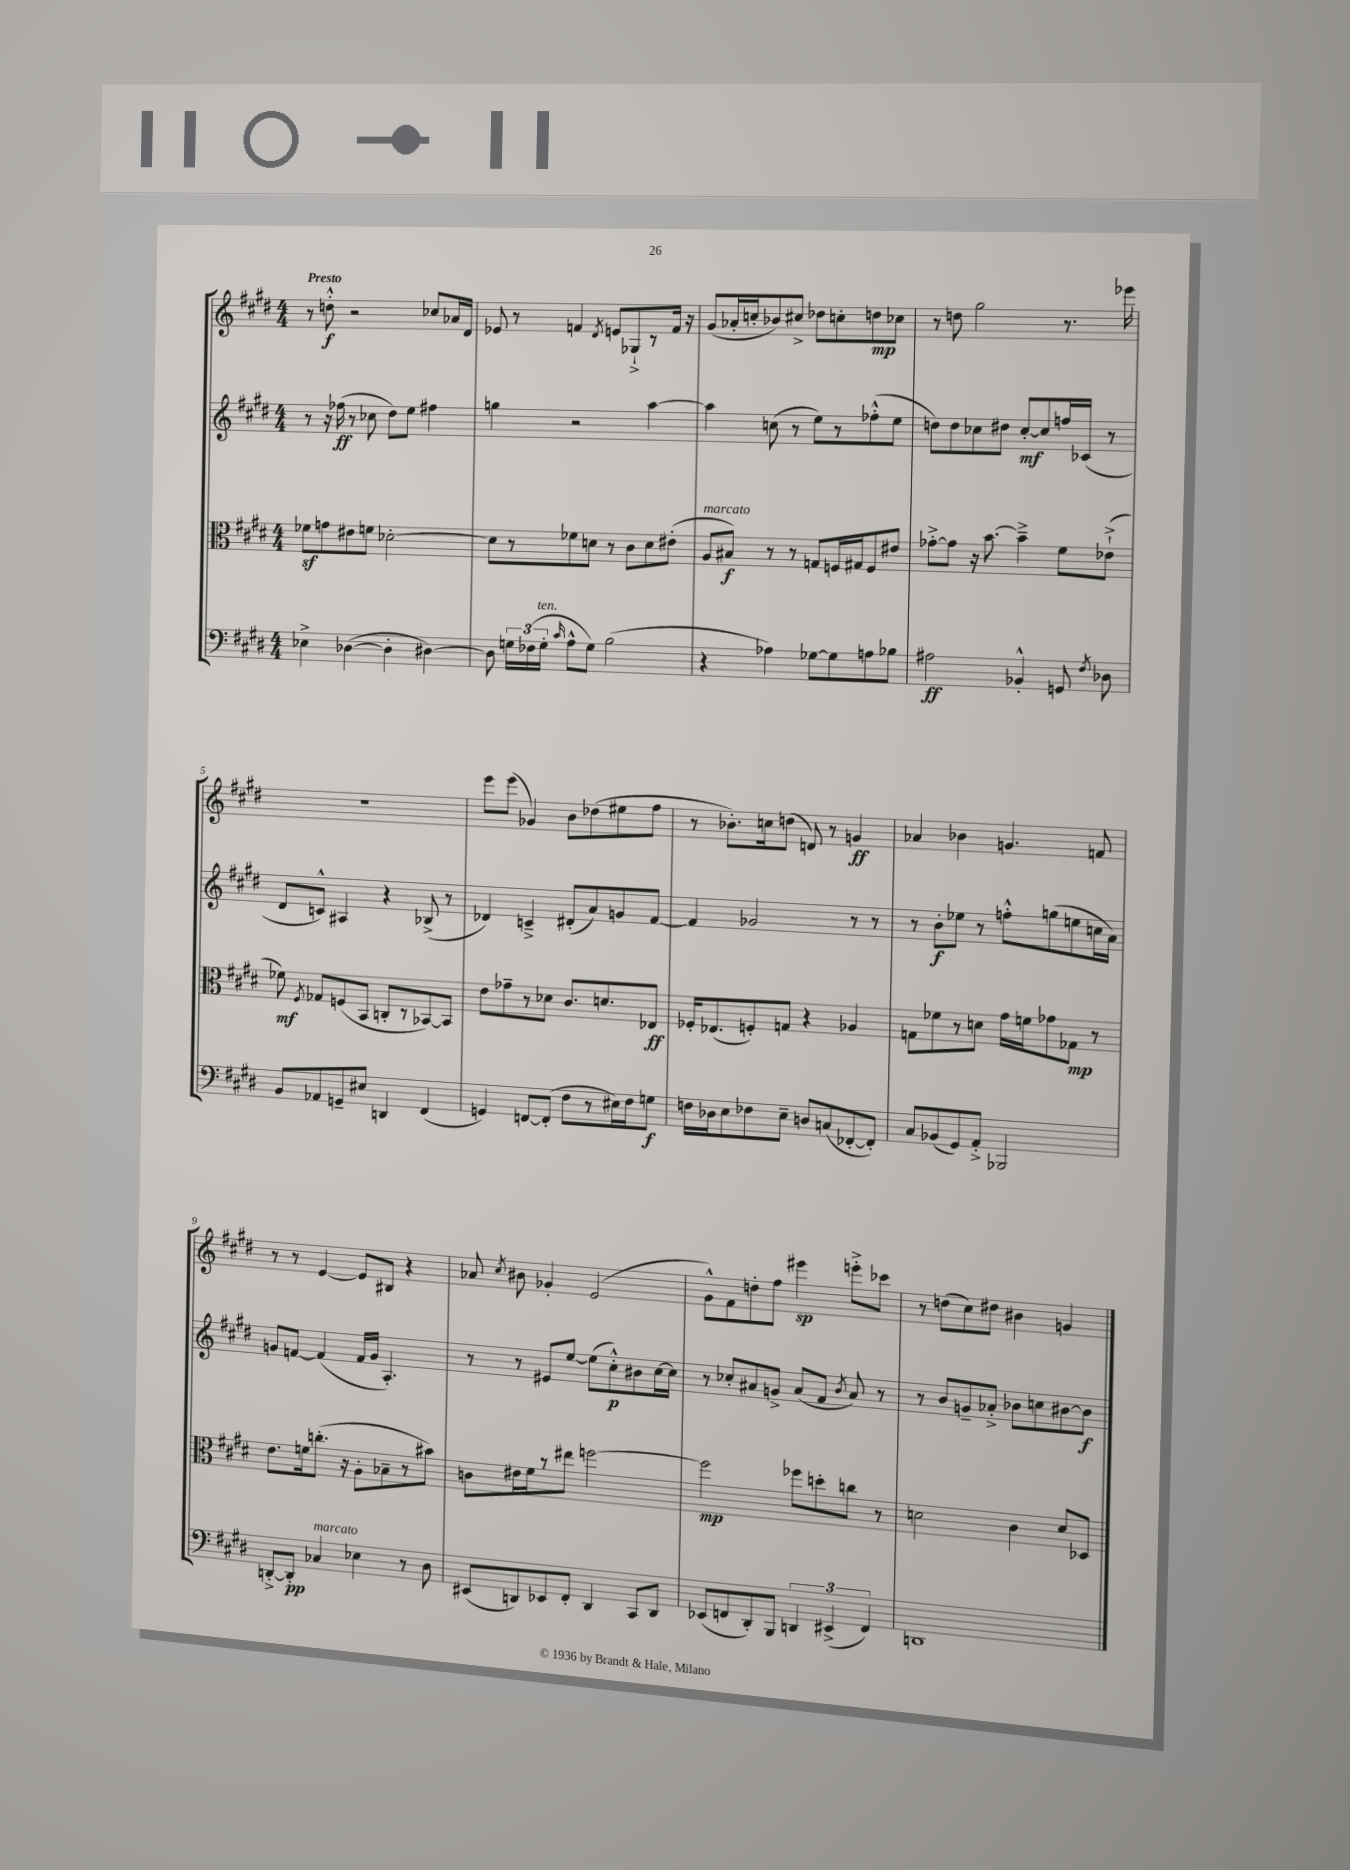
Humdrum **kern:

**kern	**kern	**kern	**kern
*staff4	*staff3	*staff2	*staff1
*clefF4	*clefC3	*clefG2	*clefG2
*k[f#c#g#d#]	*k[f#c#g#d#]	*k[f#c#g#d#]	*k[f#c#g#d#]
*M4/4	*M4/4	*M4/4	*M4/4
4E-^	8f-	8r	8r
.	8g	16r	8dd'^^
.	.	(16ff-	.
([4D-	8e#	8r	2r
.	8f	8cc-	.
4D-']	[2d-'	8dd#)	.
.	.	8ee	.
[4D#)	.	4ff#	8cc-
.	.	.	16a-
.	.	.	16d#
=	=	=	=
8D#]	8d-]	4gg	8e-
24G	8r	.	8r
(24F-	.	.	.
24G'	.	.	.
16qqc#	.	.	.
8A^^	8f-	2r	4f
8G)	8d	.	.
.	.	.	8qd#
(2B	8r	.	8e
.	8c#	.	8G-`^
.	8d	[4aa	8r
.	(8e#'	.	16f
.	.	.	16r
=	=	=	=
4r	8A	4aa]	(8g#
.	8B#)	.	16a-'
.	.	.	16cc'
4A-)	8r	(8cc	8b-)
.	8r	8r	8cc#^
[8G-	8G	8ee)	8dd-
8G-]	16F	8r	8cc'
.	16G#	.	.
8A	8F	(8ff-'^^	8dd
8B-	8e#	8ee	8cc-
=	=	=	=
2A#	[8g-'^	8dd)	8r
.	8g-]	8dd	8dd
.	16r	8cc-	2gg#
.	[8.b	.	.
.	.	8dd#	.
4BB-'^^	4b~^]	[8cc-'	.
.	.	8cc-]	.
8GG	8f#	16ff	8.r
.	.	(16c-	.
8qF#	.	.	.
8D-	(8e-`^	8r	.
.	.	.	16eee-
=	=	=	=
8BB	8f-)	8d#	1r
.	8qF#	.	.
8AA-	8G-	8c^^)	.
8GG~	(8F	4A#	.
8E#	8BB	.	.
4DD	8C'	4r	.
.	8r	.	.
(4FF#	[8BB-)	(8B-^	.
.	8BB-]	8r	.
=	=	=	=
4GG)	8e	4d-)	8eee
.	8g-~	.	(8eee
[8FF	8r	4c~^	4g-)
(8FF']	8d-	.	.
8F#	8.c#	(8d#'	8b
8r	.	8a)	(8dd-
.	8.d	.	.
16E#)	.	8g	8ee#
16F#	.	.	.
8G	8E-	[8f#	8ff#
=	=	=	=
16F	16F-'	4f#]	8r
16D-	(8.E-	.	.
8E	.	.	8.b-')
8F-	8F')	2g-	.
.	.	.	16cc
8E~	8G	.	(8dd
8D	4r	.	8d)
(8C	.	.	8r
[8FF-'	4A-	8r	4g
8FF-'])	.	8r	.
=	=	=	=
8C#	8G	8r	4a-
(8BB-	8f-	8b'	.
8GG#)	8r	8ee-	4b-
8AA'^	8d	8r	.
2BBB-	16g#	8ff'^^	4.g
.	16f	.	.
.	8g-	(8gg	.
.	8G-	8ee	.
.	8r	16cc	8f
.	.	16a)	.
=	=	=	=
[8DD'^	8.e	8g	8r
8DD']	.	[8f	8r
.	16f	.	.
4C-	(8.cc'	(4f]	[4e
.	16r	.	.
4E-	8A'	16f	8e]
.	.	16g	.
.	8B-~	4.A')	8B#
8r	8r	.	4r
8D#	8b#)	.	.
=	=	=	=
(8EE#	8c	8r	8a-
.	.	.	8qcc#
8DD)	16e#	8r	8b#
.	16f#	.	.
8EE-	8r	8e#	4g-'
8FF#'	8ee#	[8ee	.
4DD	[2ff	(8ee]	(2e
.	.	8cc#'^^)	.
8CC#	.	8b#	.
8DD	.	[16cc#	.
.	.	16cc#]	.
=	=	=	=
(8EE-	2ff]	8r	8g#^^)
8FF	.	8cc-'	8f#
8DD#')	.	8a#	8dd'
8BBB	.	8g^	8ff#
6DD	8ff-	(8a#	4eee#
.	8dd'	8f#	.
(6EE#^	.	.	.
.	.	8qb	.
.	8cc	8a#)	8eee'^
6FF)	.	.	.
.	8r	8r	8ccc-
=	=	=	=
1DD	2d	8r	8r
.	.	8b	(8dd
.	.	8g~	8cc#)
.	.	8a-'^	8dd#
.	4c#	8b-	4b#
.	.	8cc	.
.	8d	[8b#	4g
.	8D-	8b#]	.
==	==	==	==
*-	*-	*-	*-
